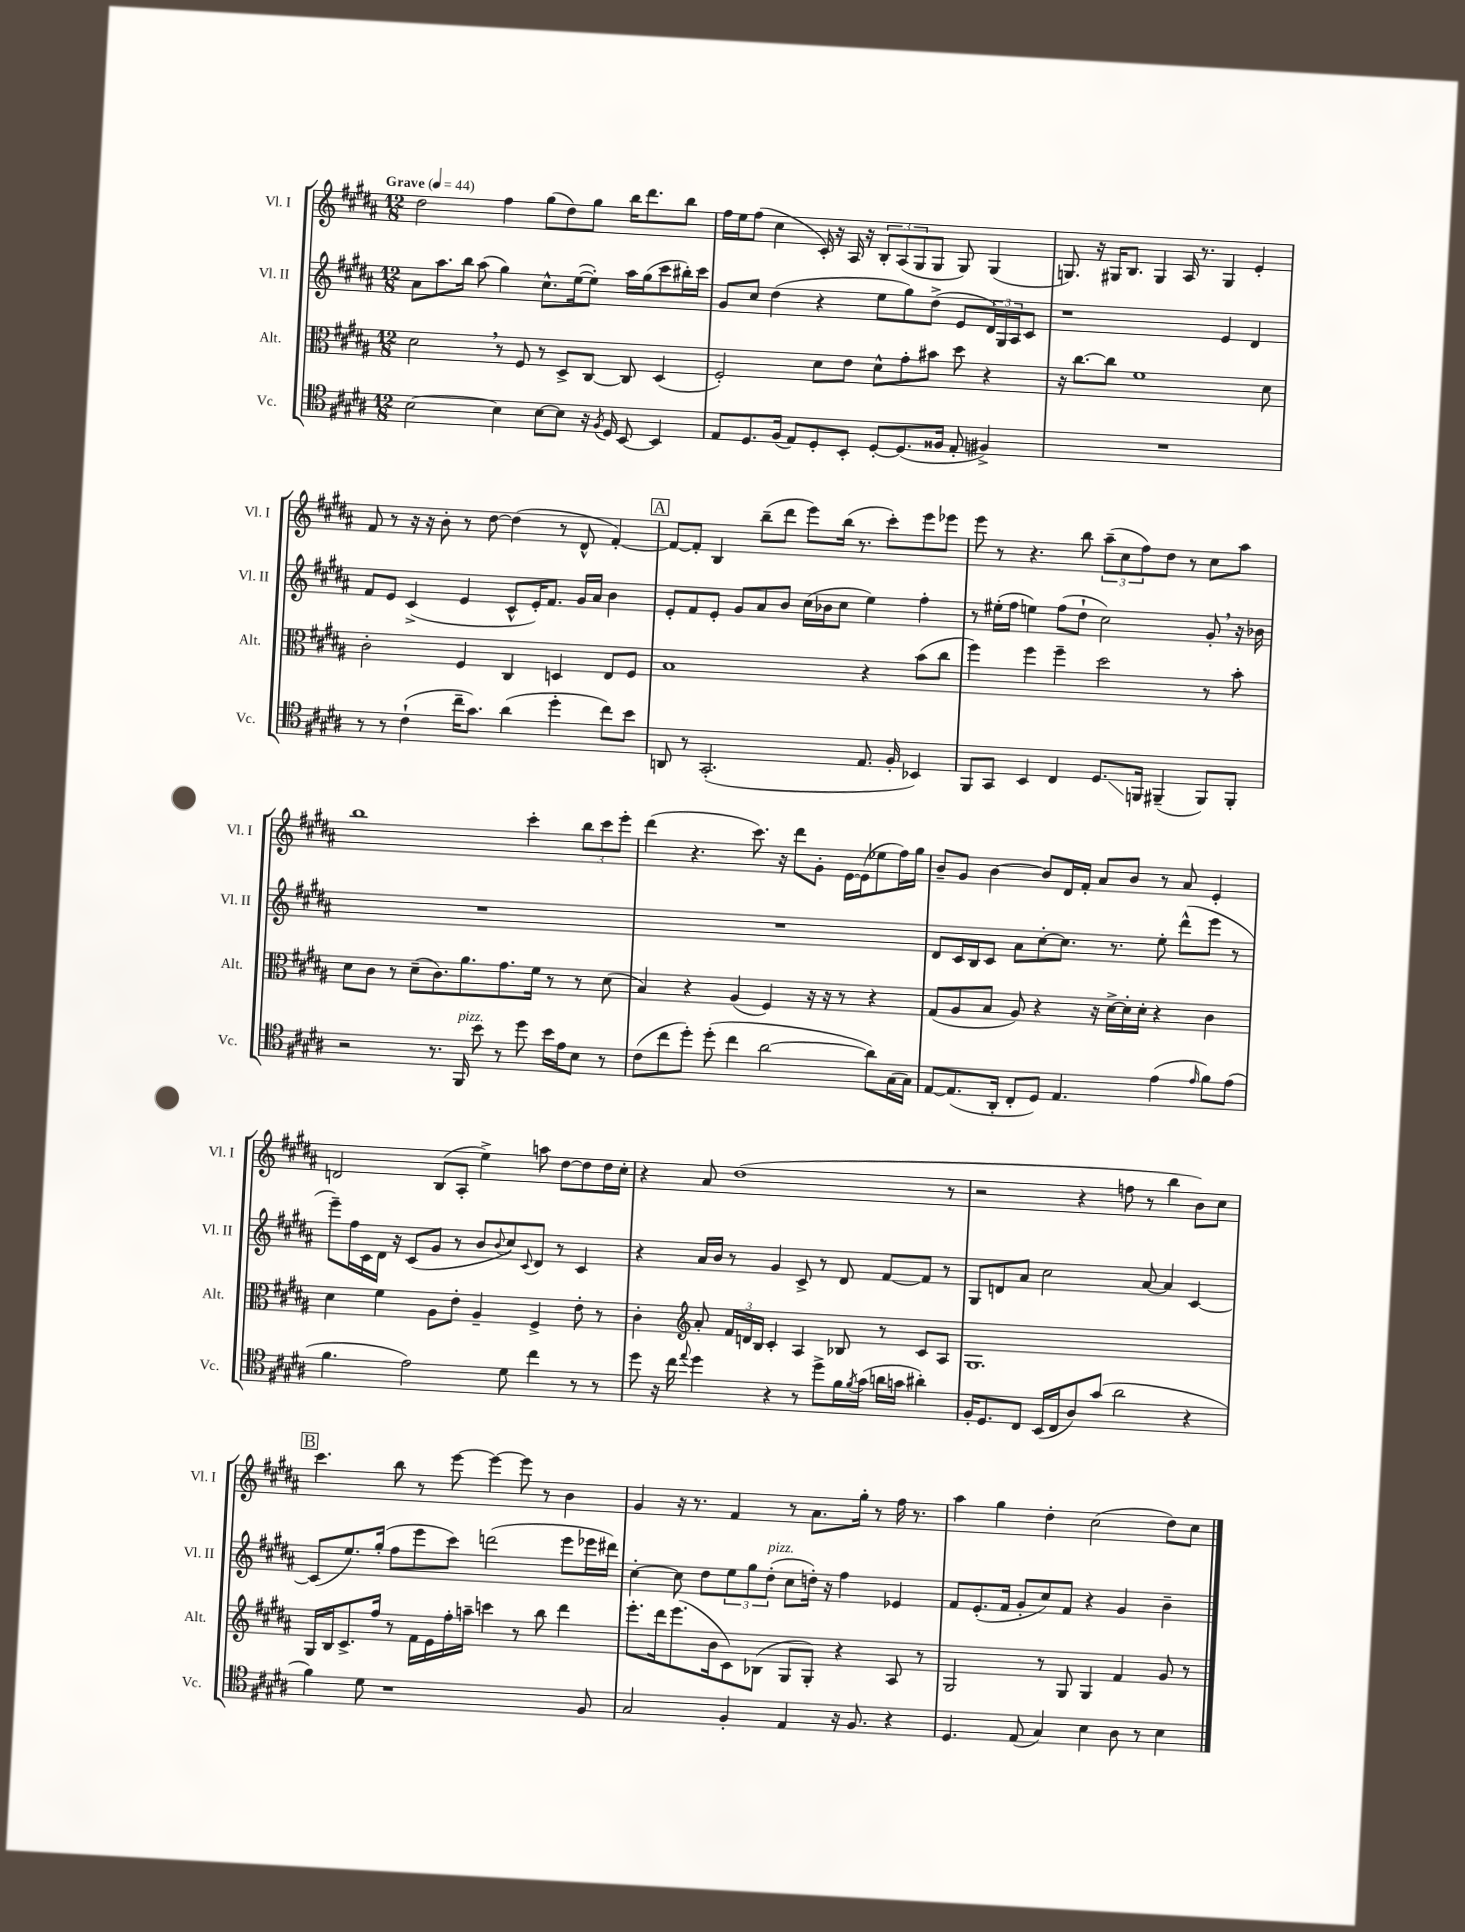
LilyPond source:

<<
\new StaffGroup <<
\new Staff = "s0" \with { instrumentName = "Vl. I" shortInstrumentName = "Vl. I" } {
    \clef treble \key b \major \numericTimeSignature \time 12/8 \tempo "Grave" 4 = 44
    dis''2 fis''4 gis''8( dis''8) gis''8 b''16 dis'''8. b''8 |
    fis''16 e''16 fis''8( cis''4 cis'16-.) r16 ais16 r16 \tuplet 3/2 { b8-. ais8( gis8 } gis8 gis8) gis4( |
    g8.) r16 gis16 b8. gis4 ais16 r8. gis4 e'4-. |
    fis'8 r8 r16 r16 b'8-. r8 dis''8~ dis''4( r8 dis'8-^ fis'4~-.) |
    \mark \markup { \box "A" } fis'8~ fis'8-. b4 b''8--( dis'''8 e'''8) b''16( r8. cis'''8-.) e'''8 ees'''8 |
    e'''8 r8 r4. b''8 \tuplet 3/2 { ais''8--( cis''8 fis''8) } dis''8 r8 cis''8 ais''8 |
    b''1 cis'''4-. \tuplet 3/2 { b''8 cis'''8 e'''8-. } |
    dis'''4( r4. cis'''8.) r16 dis'''8 gis'8-. e'16~ e'16( ees''8 fis''16) gis''16 |
    b'8-- gis'8 b'4~ b'8 dis'16 fis'16-. ais'8 b'8 r8 ais'8 e'4-. |
    d'2 b8( ais8-. e''4->) a''8 dis''8~ dis''8 dis''16 cis''16-. |
    r4 ais'8 dis''1( r8 |
    r2 r4 f''8 r8 b''4 b'8) cis''8 |
    \mark \markup { \box "B" } cis'''4. b''8 r8 e'''8~ e'''4~ e'''8 r8 b'4 |
    gis'4 r16 r8. fis'4 r8 ais'8. gis''16-. r8 fis''16 r8. |
    ais''4 gis''4 dis''4-. cis''2( dis''8) cis''8 \bar "|." |
}
\new Staff = "s1" \with { instrumentName = "Vl. II" shortInstrumentName = "Vl. II" } {
    \clef treble \key b \major \numericTimeSignature \time 12/8
    ais'8 ais''8. b''16 ais''8( gis''4) cis''8.-^ e''16~( e''8-.) ais''16 gis''16( cis'''8 bis''16-.) cis'''16 |
    gis'8 cis''8 dis''4( r4 e''8 gis''8) dis''8->( e'8 \tuplet 3/2 { dis'16) gis16 ais16 } cis'8 |
    r1 e'4 dis'4 |
    fis'8 e'8 cis'4->( e'4 cis'8-^ e'16-.) fis'8. gis'16 ais'16 b'4 |
    \mark \markup { \box "A" } e'8-. fis'8 e'8-. gis'8 ais'8 b'8 cis''16( bes'16 cis''8 e''4) fis''4-. |
    r8 eis''16-.( fis''16 e''4) fis''8( dis''8-! cis''2) gis'8-. \breathe r16 bes'16 |
    R1. |
    R1. |
    dis'8 cis'16 b16 cis'8 ais'8 cis''8~-. cis''8. r8. e''8-. dis'''8-^( e'''8 r8 |
    e'''8--) fis''16 cis'16 dis'16 r16 cis'8( gis'8 r8 b'8 \appoggiatura { b'8 } cis''8) \appoggiatura { cis'8 } dis'8 r8 cis'4 |
    r4 ais'16 b'16 r8 gis'4 cis'8-> r8 dis'8 fis'8~ fis'8 r8 |
    gis8 d'8 ais'8 cis''2 ais'8~ ais'4 cis'4~ |
    \mark \markup { \box "B" } cis'8( e''8.) gis''16-.( fis''8 e'''8 cis'''8) d'''2( e'''8 ees'''16 dis'''16) |
    cis''4~-. cis''8 dis''8 \tuplet 3/2 { e''8 gis''8 dis''8-.^\markup { \italic "pizz." }( } cis''8 d''16-.) r16 fis''4 ees'4 |
    fis'8 e'8.-.( fis'16 gis'8-. cis''8) fis'8 r4 gis'4 b'4-- \bar "|." |
}
\new Staff = "s2" \with { instrumentName = "Alt." shortInstrumentName = "Alt." } {
    \clef alto \key b \major \numericTimeSignature \time 12/8
    dis'2 \breathe r8 fis8 r8 dis8-> cis8~ cis8 dis4( |
    fis2-.) dis'8 e'8 dis'8-^ gis'8-. bis'8 dis''8 r4 |
    r16 cis''8.~ cis''8 fis'1 dis'8 |
    cis'2-. fis4 cis4 d4 e8 fis8 |
    \mark \markup { \box "A" } b1 r4 b'8( cis''8 |
    fis''4) fis''4 fis''4-- dis''2 r8 b'8-. |
    dis'8 cis'8 r8 dis'8--( cis'8.) ais'8. gis'8. fis'16 r8 r8 dis'8( |
    b4) r4 ais4( fis4) r16 r16 r8 r4 |
    gis8( ais8 b8 ais8) r4 r16 dis'16~-> dis'16-. dis'16-. r4 cis'4 |
    dis'4 fis'4 ais8 e'8-. ais4-- fis4-> e'8-. r8 |
    cis'4-. \clef treble ais'8-. \tuplet 3/2 { fis'16 d'16 b16 } cis'4-. ais4 bes8 r8 cis'8 ais8 |
    gis1. |
    \mark \markup { \box "B" } gis16 b16 cis'8.-> fis''16 r8 fis'16 e'16 fis''16-. a''16-- c'''4 r8 b''8 dis'''4 |
    e'''8.-. dis'''16 e'''8.( b'16 cis'8) bes8( gis8 gis8-.) r4 ais8 r8 |
    gis2 r8 gis8 gis4 fis'4 gis'8 r8 \bar "|." |
}
\new Staff = "s3" \with { instrumentName = "Vc." shortInstrumentName = "Vc." } {
    \clef tenor \key b \major \numericTimeSignature \time 12/8
    b2~ b4 b8~ b8 r16 \acciaccatura { fis8 } dis16 b,8~ b,4 |
    e8 dis8. fis16( e8) dis8-. b,8-. dis8~-. dis8.( fisis16 e8-. fis4->) |
    R1. |
    r8 r8 cis'4-!( cis''16-- gis'8.) ais'4( dis''4-. cis''8) b'8 |
    \mark \markup { \box "A" } a,8 r8 gis,2.-.( e8. fis16-. bes,4) |
    fis,8 gis,8 b,4 cis4 dis8.\glissando f,16 fis,4--( fis,8) fis,8-. |
    r2 r8. fis,16^\markup { \italic "pizz." } b'8 r8 dis''8 b'16 e'16 b8 r8 |
    cis'8( cis''8 dis''8-.) dis''8-.( cis''4 ais'2~ ais'8) gis16( gis16) |
    e8~ e8.( ais,16-. cis8-. dis8) e4. e'4( \grace { e'16 } fis'8) e'8( |
    fis'4. e'2) dis'8 cis''4 r8 r8 |
    dis''8 r16 cis''16 \appoggiatura { e''8 } dis''4 r4 r8 dis''8-> fis'16 \acciaccatura { fis'8 } gis'16( a'16 g'16 ais'4-.) |
    fis16-. dis8. cis8 b,16( cis16 ais8) gis'8( ais'2 r4 |
    \mark \markup { \box "B" } fis'4) dis'8 r1 fis8 |
    gis2 fis4-. e4 r16 fis8. r4 |
    dis4. e8( gis4) b4 ais8 r8 b4 \bar "|." |
}
>>
>>
\layout { \context { \Score \remove "Bar_number_engraver" } }
